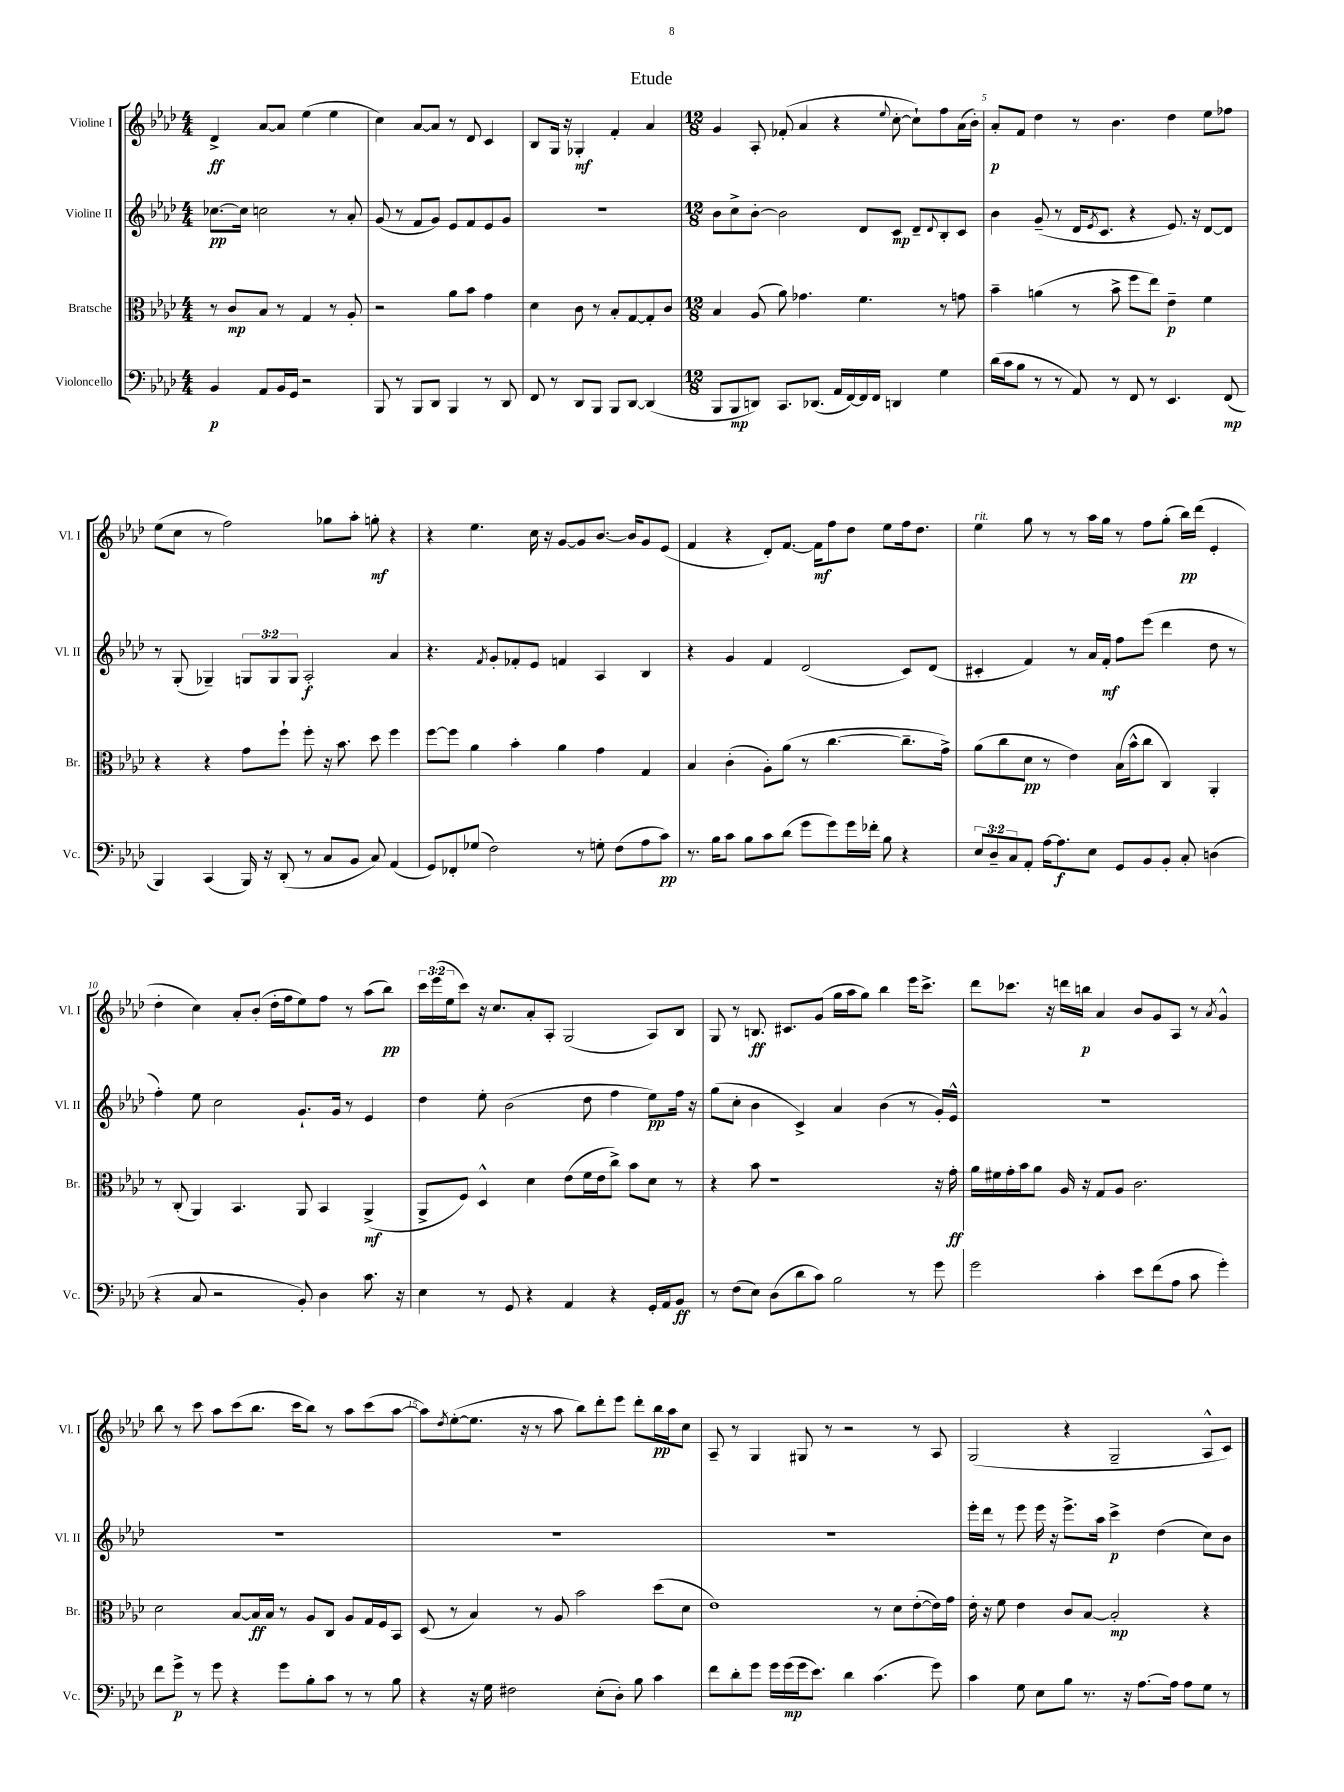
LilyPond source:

\header { title = "Etude" }
<<
\new StaffGroup <<
\new Staff = "s0" \with { instrumentName = "Violine I" shortInstrumentName = "Vl. I" } {
    \clef treble \key aes \major \numericTimeSignature \time 4/4 \override Staff.TupletNumber.text = #tuplet-number::calc-fraction-text
    des'4->\ff aes'8~ aes'8 ees''4( ees''4 |
    c''4) aes'8~ aes'8 r8 des'8 c'4 |
    bes8 g16 r16 ges4-.\mf f'4-. aes'4 |
    \numericTimeSignature \time 12/8 g'4 aes8-. fes'8-.( aes'4 r4 \appoggiatura { ees''8 } c''8~-. c''8-!) f''8 aes'16( bes'16-.) |
    aes'8-.\p f'8 des''4 r8 bes'4. des''4 ees''8 fes''8 |
    ees''8( c''8 r8 f''2) ges''8 aes''8-. g''8-.\mf r4 |
    r4 ees''4. c''16 r16 g'8~ g'8 bes'8.~ bes'16 g'8 ees'8( |
    f'4 r4 des'8-.) f'8.~ f'16\mf f''8 des''8 ees''8 f''16 des''8. |
    ees''4^\markup { \italic "rit." } g''8 r8 r8 aes''16 g''16 r8 f''8 g''8-.( bes''16\pp) des'''16( ees'4-. |
    des''4-. c''4) aes'8-. bes'8-.( des''16-. f''16 ees''8) f''8 r8 aes''8( bes''8\pp) |
    \tuplet 3/2 { c'''16 ees'''16( ees''16 } c'''8) r16 c''8. aes'8-. aes8-. g2( aes8) bes8 |
    g8 r8 b8.\ff cis'8. g'8( g''16 aes''16 g''8) bes''4 ees'''16 c'''8.-> |
    des'''8 ces'''8. r16 d'''16 b''16\p aes'4 bes'8 g'8 aes8 r8 \acciaccatura { aes'8 } g'4-^ |
    bes''8 r8 c'''8 aes''8 c'''8( bes''8. c'''16 bes''8) r8 aes''8 c'''8( aes''8~ |
    aes''8) \acciaccatura { des''8 } ees''8~-.( ees''8. r16 r8 aes''8 bes''8) des'''8-. ees'''8 des'''8-. bes''16\pp aes''16 c''8 |
    aes8-- r8 g4 gis8 r8 r2 r8 aes8 |
    g2( r4 g2-- aes8-^ c'8) \bar "|." |
}
\new Staff = "s1" \with { instrumentName = "Violine II" shortInstrumentName = "Vl. II" } {
    \clef treble \key aes \major \numericTimeSignature \time 4/4 \override Staff.TupletNumber.text = #tuplet-number::calc-fraction-text
    ces''8.~\pp ces''16 c''2 r8 aes'8-. |
    g'8( r8 f'8 g'8) ees'8 f'8 ees'8 g'8 |
    R1 |
    \numericTimeSignature \time 12/8 bes'8 c''8-> bes'8~-. bes'2 des'8 c'8\mp des'8-- \appoggiatura { des'8 } bes8-. c'8 |
    bes'4 g'8--( r8 des'16 \acciaccatura { ees'8 } c'8. r4 ees'8.) r16 des'8~ des'8 |
    r8 g8-.( ges4--) \tuplet 3/2 { g8 g8 g8 } aes2-.\f aes'4 |
    r4. \acciaccatura { f'8 } g'8-. fes'8-. ees'8 f'4 aes4 bes4 |
    r4 g'4 f'4 des'2( c'8) des'8( |
    cis'4-. f'4) r8 aes'16 f'16-.\mf f''8 ees'''8( des'''4 des''8 r8 |
    f''4-.) ees''8 c''2 g'8.-! g'16 r8 ees'4 |
    des''4 ees''8-. bes'2( des''8 f''4 ees''8\pp) f''16 r16 |
    g''8( c''8-. bes'4 c'4->) aes'4 bes'4( r8 g'16-.) ees'16-^ |
    R1. |
    R1. |
    R1. |
    R1. |
    ees'''16-. des'''16 r8 ees'''8 ees'''16 r16 ees'''8.-> aes''16 c'''4->\p des''4( c''8) bes'8 \bar "|." |
}
\new Staff = "s2" \with { instrumentName = "Bratsche" shortInstrumentName = "Br." } {
    \clef alto \key aes \major \numericTimeSignature \time 4/4
    r8 c'8\mp bes8 r8 g4 r8 aes8-. |
    r2 aes'8 bes'8 g'4 |
    des'4 c'8 r8 bes8-. g8~ g8-. c'8 |
    \numericTimeSignature \time 12/8 bes4 aes8( aes'8) ges'4. f'4. r8 g'8 |
    bes'4-- a'4( r8 bes'8-> f''8 ees''8) ees'4--\p f'4 |
    r4 r4 g'8 f''8-! f''8-. r16 bes'8. des''8 f''4 |
    f''8~ f''8 aes'4 bes'4-. aes'4 g'4 g4 |
    bes4 c'4-.( aes8-.) aes'8( r8 c''4.~ c''8.-- g'16->) |
    aes'8( c''8 des'8\pp r8 ees'4) bes16( bes'16-^ c''8 c4) aes,4-. |
    r8 c8-.( aes,4) bes,4. aes,8 bes,4 aes,4->\mf( |
    aes,8-> f8) des4-^ des'4 ees'8( f'16 ees'16 c''8->) bes'8 des'8 r8 |
    r4 bes'8 r1 r16 g'16-.\ff |
    aes'16 fis'16 g'16-. bes'16 aes'8 aes16 r16 g8 aes8 c'2. |
    des'2 bes8~ bes16\ff bes16 r8 aes8 c8 aes8 g16 f16 bes,8 |
    des8( r8 bes4) r8 aes8 bes'2 des''8( des'8 |
    ees'1) r8 des'8 ees'8~-.( ees'16) g'16 |
    ees'16-. r16 f'8 ees'4 c'8 bes8~ bes2-.\mp r4 \bar "|." |
}
\new Staff = "s3" \with { instrumentName = "Violoncello" shortInstrumentName = "Vc." } {
    \clef bass \key aes \major \numericTimeSignature \time 4/4 \override Staff.TupletNumber.text = #tuplet-number::calc-fraction-text
    bes,4\p aes,8 bes,16 g,16 r2 |
    bes,,8 r8 bes,,8 des,8 bes,,4 r8 des,8 |
    f,8 r8 des,8 bes,,8 bes,,8 des,8~ des,4( |
    \numericTimeSignature \time 12/8 bes,,8 bes,,8\mp d,8) c,8. des,8.( aes,16 f,16~) f,16 f,16 d,4 g4 |
    des'16( c'16 bes8 r8 r8 aes,8) r8 f,8 r8 ees,4. f,8\mp( |
    bes,,4) c,4( bes,,16) r16 des,8-.( r8 c8 bes,8 c8) aes,4( |
    g,8) fes,8-. ges8( f2) r8 g8-. f8( aes8 c'8\pp) |
    r8. bes16 c'8 bes8 c'8 des'8( g'8 g'8) g'16 fes'16-. bes8 r4 |
    \tuplet 3/2 { ees8 des8-- c8 } aes,8-. aes16~ aes8.\f ees8 g,8 bes,8 bes,8-. c8-. d4( |
    r4 c8 r2 bes,8-.) des4 c'8. r16 |
    ees4 r8 g,8 r4 aes,4 r4 g,16-. aes,16 bes,8\ff |
    r8 f8( ees8) des8( des'8 c'8) bes2 r8 g'8 |
    g'2 c'4-. ees'8 f'8( aes8 c'8 g'4-.) |
    f'8 g'8->\p r8 g'8 r4 g'8 bes8-. c'8 r8 r8 bes8 |
    r4 r16 g16 fis2 ees8-.( des8-.) bes8 c'4 |
    f'8 des'8-. g'8 g'16 g'16\mp( g'16 ees'8.) des'4 c'4.( g'8) |
    c'4 g8 ees8 bes8 r8. r16 aes8.~ aes16 aes8 g8 r8 \bar "|." |
}
>>
>>
\layout { \context { \Score \override BarNumber.break-visibility = ##(#f #t #t) barNumberVisibility = #(every-nth-bar-number-visible 5) } }
